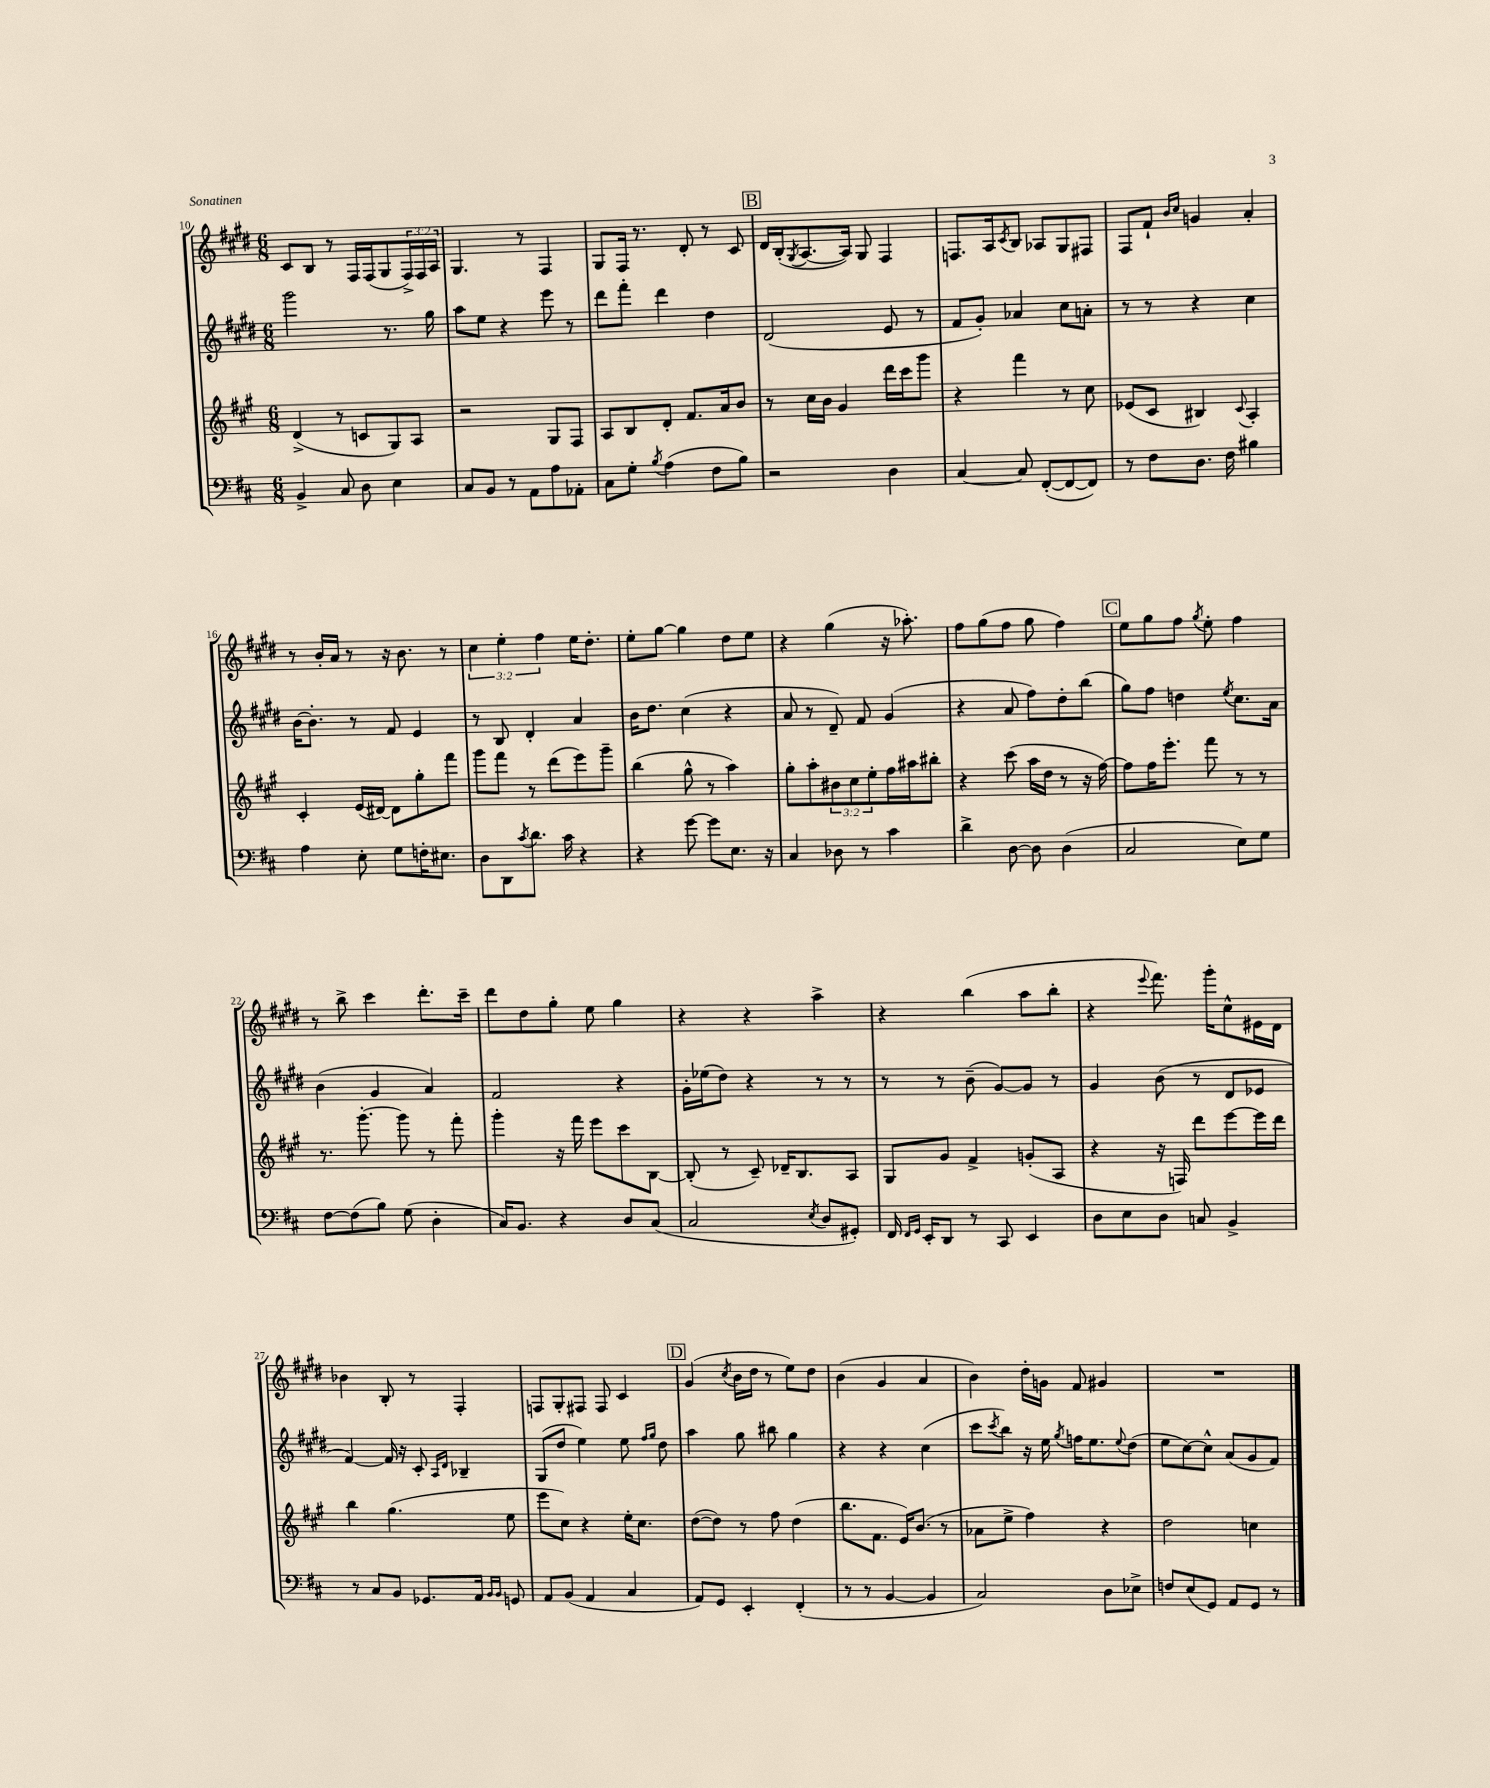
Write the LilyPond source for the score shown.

<<
\new StaffGroup <<
\new Staff = "s0" {
    \clef treble \key e \major \numericTimeSignature \time 6/8 \override Staff.TupletNumber.text = #tuplet-number::calc-fraction-text
    cis'8 b8 r8 fis16 fis16( gis8 \tuplet 3/2 { fis16->) fis16 a16 } |
    gis4. r8 fis4 |
    gis8 fis16 r8. dis'8-. r8 cis'8 |
    \mark \markup { \box "B" } dis'16 b16-.( \acciaccatura { gis8 } a8.~ a16) gis8 fis4 |
    f8. a16 \acciaccatura { cis'8 } b8 aes8 gis8 fis8 |
    fis8 fis'8-! \grace { b'16 cis''16 } g'4 a'4-. |
    r8 b'16-. a'16 r8 r16 b'8. r8 |
    \tuplet 3/2 { cis''4 e''4-. fis''4 } e''16 dis''8.-. |
    e''8-. gis''8~ gis''4 dis''8 e''8 |
    r4 gis''4( r16 aes''8.-.) |
    fis''8 gis''8( fis''8 gis''8 fis''4) |
    \mark \markup { \box "C" } e''8 gis''8 fis''8 \acciaccatura { gis''8 } e''8-. fis''4 |
    r8 b''8-> cis'''4 dis'''8.-. cis'''16-- |
    dis'''8 dis''8 gis''8-. e''8 gis''4 |
    r4 r4 a''4-> |
    r4 b''4( a''8 b''8-. |
    r4 \appoggiatura { e'''8 } fis'''8.) gis'''16-. cis''8-^ eis'16 dis'16 |
    bes'4 b8-. r8 fis4-. |
    f8 gis8-. fis8 fis8 cis'4 |
    \mark \markup { \box "D" } gis'4( \acciaccatura { cis''8 } b'16 dis''16 r8 e''8) dis''8 |
    b'4( gis'4 a'4 |
    b'4) dis''16-. g'16 fis'8 gis'4 |
    R2. \bar "|." |
}
\new Staff = "s1" {
    \clef treble \key e \major \numericTimeSignature \time 6/8
    gis'''2 r8. gis''16 |
    a''8 e''8 r4 e'''8 r8 |
    dis'''8 fis'''8-. dis'''4 dis''4 |
    \mark \markup { \box "B" } dis'2( e'8 r8 |
    fis'8 gis'8-.) aes'4 cis''8 a'8-. |
    r8 r8 r4 cis''4 |
    b'16~ b'8.-. r8 fis'8 e'4 |
    r8 b8 dis'4-. a'4 |
    b'16 dis''8. cis''4( r4 |
    a'8 r8 dis'8--) fis'8 gis'4( |
    r4 a'8 fis''8) dis''8-. b''8( |
    \mark \markup { \box "C" } gis''8) fis''8 d''4 \acciaccatura { e''8 } cis''8. a'16 |
    b'4( gis'4 a'4) |
    fis'2 r4 |
    gis'16-. ees''16( dis''8) r4 r8 r8 |
    r8 r8 b'8--( gis'8~) gis'8 r8 |
    gis'4 b'8( r8 dis'8 ees'8 |
    fis'4~) fis'16 r16 cis'8-. \grace { a16 dis'16 } bes4-- |
    gis8( dis''8 e''4) e''8 \grace { fis''16 gis''16 } dis''8 |
    \mark \markup { \box "D" } a''4 gis''8 bis''8 gis''4 |
    r4 r4 cis''4( |
    cis'''8 \acciaccatura { cis'''8 } b''8) r16 e''16 \acciaccatura { gis''8 } f''16 e''8. \appoggiatura { e''8 } dis''8( |
    e''8 cis''8~) cis''8-^ a'8( gis'8 fis'8) \bar "|." |
}
\new Staff = "s2" {
    \clef treble \key a \major \numericTimeSignature \time 6/8 \override Staff.TupletNumber.text = #tuplet-number::calc-fraction-text
    d'4->( r8 c'8 gis8) a8 |
    r2 gis8 fis8 |
    a8 b8 d'8-. fis'8. a'16 b'8 |
    \mark \markup { \box "B" } r8 cis''16 b'16 gis'4 d'''16 cis'''16 gis'''8 |
    r4 fis'''4 r8 cis''8 |
    ees'8( cis'8 bis4) \appoggiatura { cis'8 } a4-. |
    cis'4-. e'16( dis'16~) dis'8 gis''8-. fis'''8 |
    gis'''8 fis'''8 r8 d'''8( e'''8) gis'''8-- |
    b''4( gis''8-^ r8 a''4) |
    gis''8-. a''8-. \tuplet 3/2 { bis'8 cis''8 e''8-. } fis''16 ais''16 bis''8-. |
    r4 cis'''8( a''16 d''16 r8 r16 fis''16~) |
    \mark \markup { \box "C" } fis''8 fis''16 e'''8.-. fis'''8 r8 r8 |
    r8. gis'''8.~-. gis'''8 r8 fis'''8-. |
    gis'''4-. r16 fis'''16 e'''8 cis'''8 b8~ |
    b8-.( r8 cis'8--) des'16-- b8. a8 |
    gis8 gis'8 fis'4-> g'8-.( a8 |
    r4 r16 f16) d'''8 e'''8~ e'''16 d'''16 |
    b''4 gis''4.( e''8 |
    e'''8 cis''8) r4 e''16-. cis''8. |
    \mark \markup { \box "D" } d''8~( d''8) r8 fis''8 d''4( |
    b''8. fis'8. e'16) b'8.( r8 |
    aes'8 e''8-> fis''4) r4 |
    d''2 c''4 \bar "|." |
}
\new Staff = "s3" {
    \clef bass \key d \major \numericTimeSignature \time 6/8
    b,4-> cis8 d8 e4 |
    cis8 b,8 r8 a,8 a8 aes,8-. |
    cis8 g8-. \acciaccatura { b8 } a4( fis8 b8) |
    \mark \markup { \box "B" } r2 d4 |
    cis4~ cis8 fis,8~-.( fis,8~ fis,8) |
    r8 fis8 d8. fis16 bis4 |
    a4 e8-. g8 f16-. eis8. |
    d8 d,8 \acciaccatura { cis'8 } d'8. cis'16 r4 |
    r4 g'8~ g'8 e8. r16 |
    cis4 des8 r8 cis'4 |
    d'4-> d8~ d8 d4( |
    \mark \markup { \box "C" } cis2 e8) g8 |
    fis8~ fis8( b8) g8( d4-. |
    cis16) b,8. r4 d8 cis8( |
    cis2 \acciaccatura { e8 } d8 gis,8-.) |
    fis,16 \grace { fis,16 g,16 } e,16-. d,8 r8 cis,8 e,4 |
    d8 e8 d8 c8 b,4-> |
    r8 cis8 b,8 ges,8. a,16 \grace { b,16 b,16 } g,8 |
    a,8 b,8( a,4 cis4 |
    \mark \markup { \box "D" } a,8) g,8 e,4-. fis,4-.( |
    r8 r8 b,4~ b,4 |
    cis2) d8 ees8-> |
    f8 e8( g,8) a,8 g,8 r8 \bar "|." |
}
>>
>>
\layout { \context { \Score currentBarNumber = #10 } }
